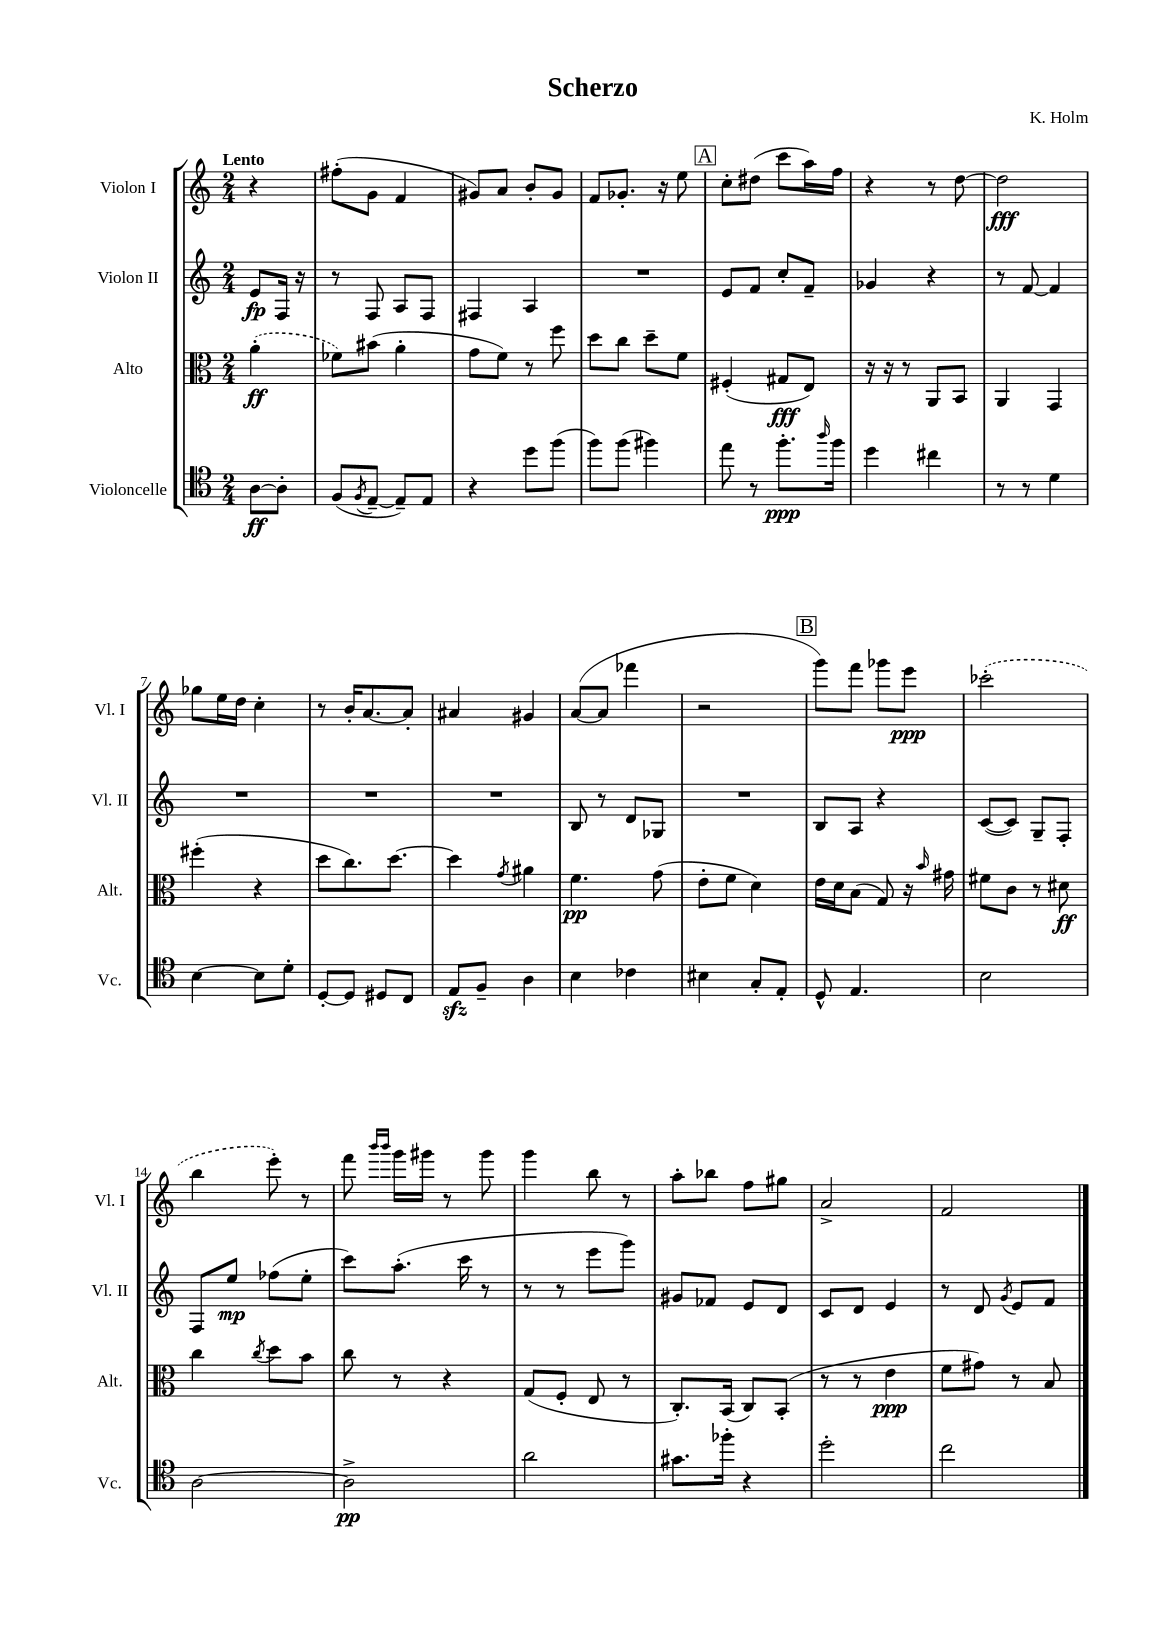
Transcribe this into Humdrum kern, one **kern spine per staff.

**kern	**kern	**kern	**kern
*staff4	*staff3	*staff2	*staff1
*clefC4	*clefC3	*clefG2	*clefG2
*k[]	*k[]	*k[]	*k[]
*M2/4	*M2/4	*M2/4	*M2/4
[8A	(4a'	8e	4r
8A']	.	16F	.
.	.	16r	.
=	=	=	=
(8F	8f-)	8r	(8ff#'
8qF	.	.	.
[8E~	(8b#	8F	8g
8E~])	4a'	8A	4f
8E	.	8F	.
=	=	=	=
4r	8g	4F#	8g#)
.	8f)	.	8a
8dd	8r	4A	8b'
(8ff	8ff	.	8g#
=	=	=	=
8ff)	8dd	2r	8f
(8ff	8cc	.	8.g-'
4ff#)	8dd~	.	.
.	.	.	16r
.	8f	.	8ee
=	=	=	=
8ee	(4F#'	8e	8cc'
8r	.	8f	(8dd#
8.ff'	8G#	8cc'	8ccc
.	8E)	8f~	16aa)
16qqaa	.	.	.
16ff	.	.	16ff
=	=	=	=
4dd	16r	4g-	4r
.	16r	.	.
.	8r	.	.
4cc#	8AA	4r	8r
.	8BB	.	[8dd
=	=	=	=
8r	4AA	8r	2dd]
8r	.	[8f	.
4d	4GG	4f]	.
=	=	=	=
[4B	(4ff#'	2r	8gg-
.	.	.	16ee
.	.	.	16dd
8B]	4r	.	4cc'
8d'	.	.	.
=	=	=	=
[8D'	8dd	2r	8r
8D]	8.cc)	.	16b'
.	.	.	[8.a
8D#	.	.	.
.	[8.dd	.	.
8C	.	.	8a']
=	=	=	=
8E	4dd]	2r	4a#
8F~	.	.	.
.	8qg	.	.
4A	4a#	.	4g#
=	=	=	=
4B	4.f	8B	([8a
.	.	8r	8a]
4c-	.	8d	4fff-
.	(8g	8G-	.
=	=	=	=
4B#	8e'	2r	2r
.	8f	.	.
8G'	4d)	.	.
8E'	.	.	.
=	=	=	=
8D^^	16e	8B	8ggg)
.	16d	.	.
4.E	(8B	8A	8fff
.	8G)	4r	8ggg-
.	16r	.	8eee
.	16qqb	.	.
.	16g#	.	.
=	=	=	=
2B	8f#	([8c	(2ccc-'
.	8c	8c])	.
.	8r	8G~	.
.	8d#	8F'	.
=	=	=	=
[2A	4cc	8F	4bb
.	.	8ee	.
.	8qcc	.	.
.	8dd	(8ff-	8eee')
.	8b	8ee'	8r
=	=	=	=
2A^]	8cc	8ccc)	8fff
.	.	.	16qqbbb
.	.	.	16qqbbb
.	8r	(8.aa'	16ggg
.	.	.	16ggg#
.	4r	.	8r
.	.	16ccc	.
.	.	8r	8ggg#
=	=	=	=
2a	(8G	8r	4ggg
.	8F'	8r	.
.	8E	8eee	8bb
.	8r	8ggg)	8r
=	=	=	=
8.g#	8.C')	8g#	8aa'
.	.	8f-	8bb-
16ff-'	(16BB	.	.
4r	8C)	8e	8ff
.	(8BB'	8d	8gg#
=	=	=	=
2dd'	8r	8c	2a^
.	8r	8d	.
.	4e	4e	.
=	=	=	=
2cc	8f	8r	2f
.	8g#)	8d	.
.	.	8qg	.
.	8r	8e	.
.	8B	8f	.
==	==	==	==
*-	*-	*-	*-
